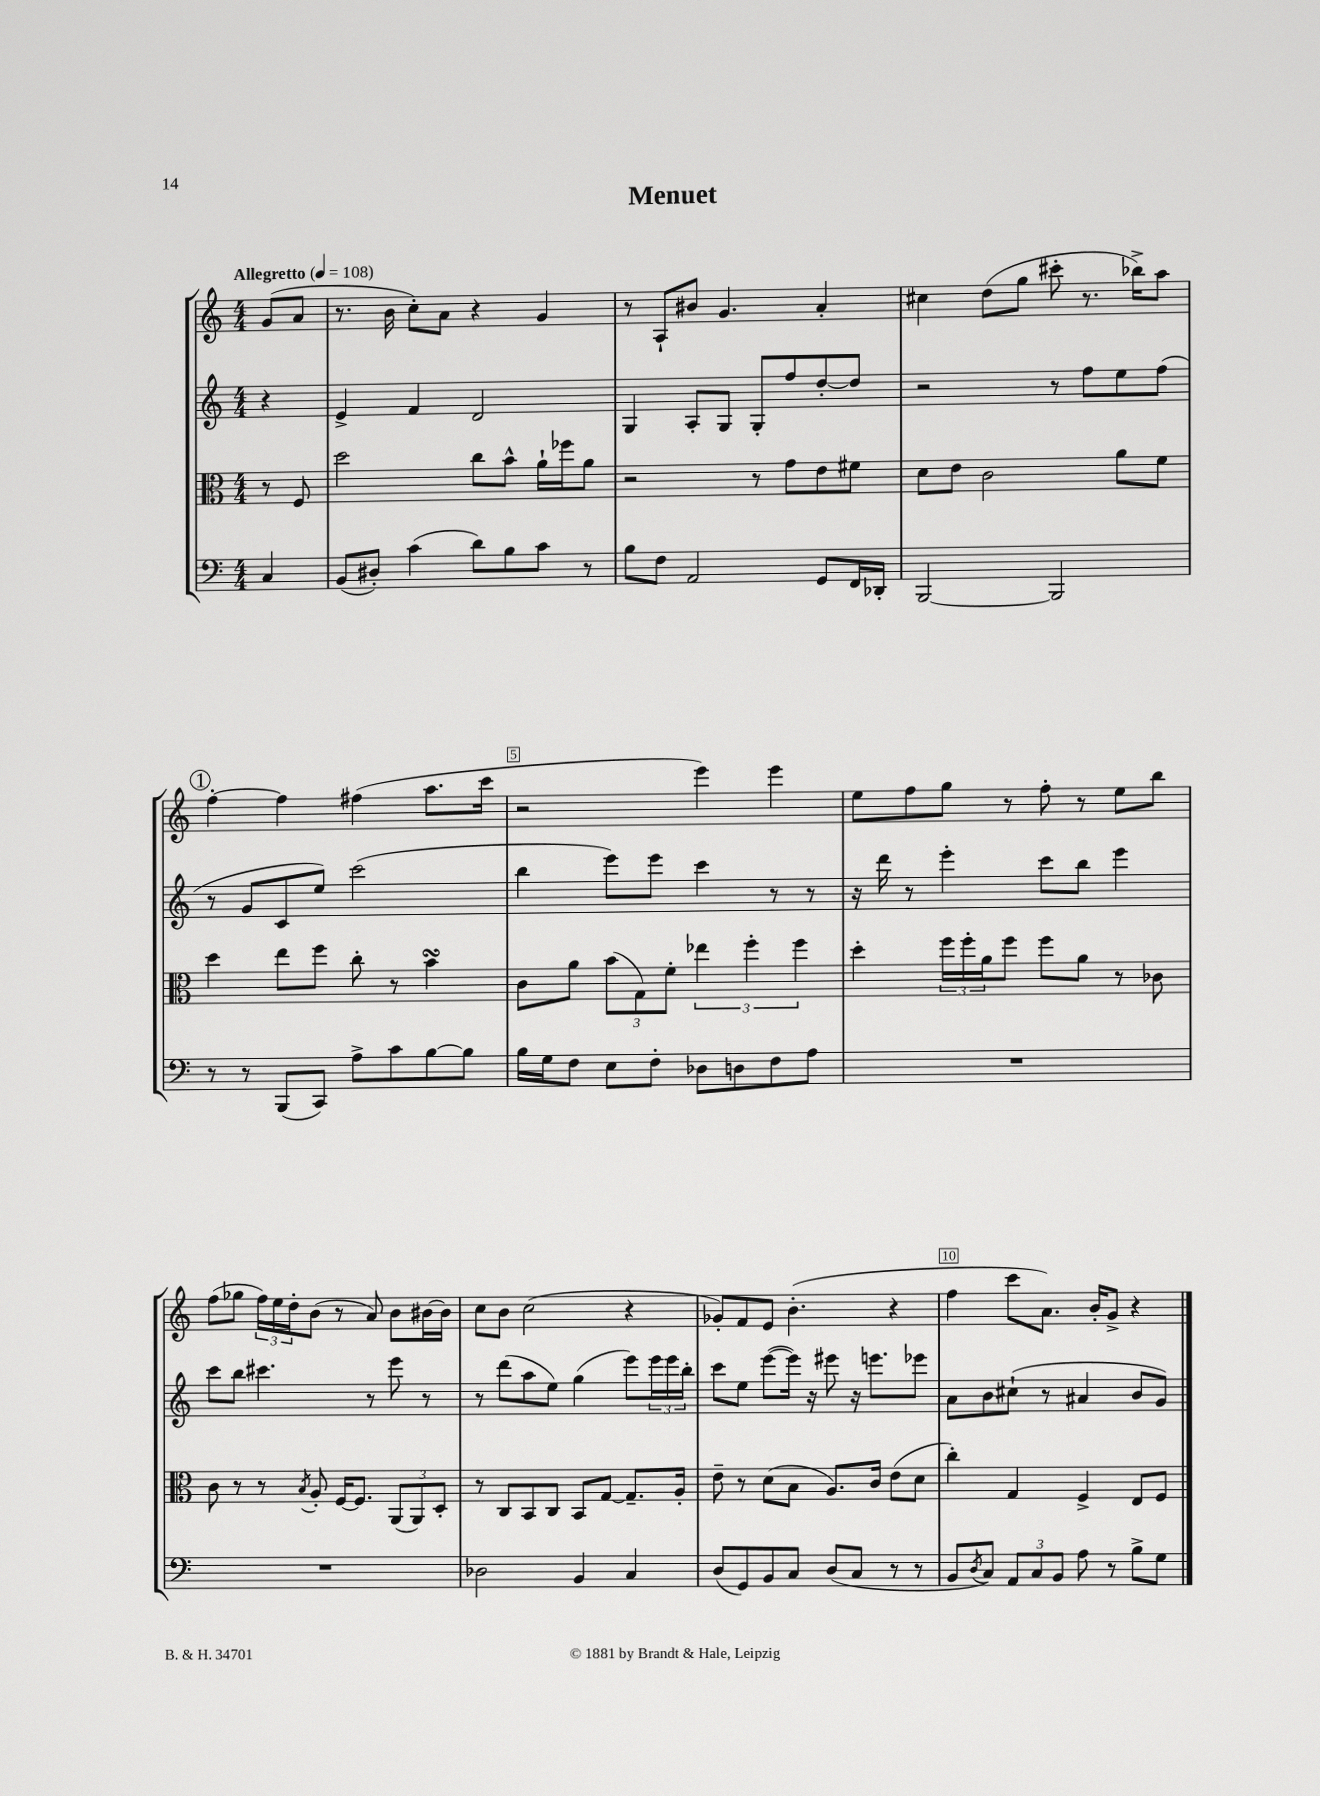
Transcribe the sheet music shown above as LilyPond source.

\header { title = "Menuet" }
<<
\new StaffGroup <<
\new Staff = "s0" {
    \clef treble \key c \major \numericTimeSignature \time 4/4 \partial 4 \tempo "Allegretto" 4 = 108
    g'8( a'8 |
    r8. b'16 c''8-.) a'8 r4 g'4 |
    r8 a8-! bis'8 g'4. a'4-. |
    cis''4 d''8( g''8 cis'''8-. r8. bes''16->) a''8 |
    \mark \markup { \circle "1" } f''4~-. f''4 fis''4( a''8. c'''16 |
    r2 e'''4) e'''4 |
    e''8 f''8 g''8 r8 f''8-. r8 e''8 b''8 |
    f''8( ges''8 \tuplet 3/2 { f''16) e''16 d''16-. } b'8( r8 a'8) b'8 bis'16~ bis'16 |
    c''8 b'8 c''2( r4 |
    ges'8-.) f'8 e'8 b'4.-.( r4 |
    f''4 c'''8 a'8.) b'16-. g'8-> r4 \bar "|." |
}
\new Staff = "s1" {
    \clef treble \key c \major \numericTimeSignature \time 4/4 \partial 4
    r4 |
    e'4-> f'4 d'2 |
    g4 a8-. g8 g8-. f''8 d''8~-. d''8 |
    r2 r8 f''8 e''8 f''8( |
    \mark \markup { \circle "1" } r8 g'8 c'8 e''8) c'''2( |
    b''4 e'''8) e'''8 c'''4 r8 r8 |
    r16 d'''16 r8 e'''4-. c'''8 b''8 e'''4 |
    c'''8 b''8 cis'''4. r8 e'''8 r8 |
    r8 d'''8( a''8 e''8) g''4( e'''8) \tuplet 3/2 { e'''16 e'''16 b''16-. } |
    c'''8 e''8 e'''8~( e'''16) r16 eis'''8 r16 e'''8. ees'''8 |
    a'8 b'8 cis''8-!( r8 ais'4 b'8 g'8) \bar "|." |
}
\new Staff = "s2" {
    \clef alto \key c \major \numericTimeSignature \time 4/4 \partial 4
    r8 f8 |
    d''2 c''8 b'8-^ a'16-! fes''16 a'8 |
    r2 r8 g'8 e'8 fis'8 |
    d'8 e'8 c'2 a'8 f'8 |
    \mark \markup { \circle "1" } d''4 e''8 f''8 c''8-. r8 b'4\turn |
    c'8 a'8 \tuplet 3/2 { b'8( g8) f'8-. } \tuplet 3/2 { ees''4 f''4-. f''4 } |
    d''4-. \tuplet 3/2 { f''16 f''16-. a'16 } f''8 f''8 a'8 r8 ces'8 |
    c'8 r8 r8 \acciaccatura { b8 } a8-. f16~ f8. \tuplet 3/2 { a,8( a,8) d8-. } |
    r8 c8 b,8 c8 b,8 g8~ g8.-- a16-. |
    e'8-- r8 d'8( b8 a8.) c'16 e'8( d'8 |
    c''4-.) g4 f4-> e8 f8 \bar "|." |
}
\new Staff = "s3" {
    \clef bass \key c \major \numericTimeSignature \time 4/4 \partial 4
    c4 |
    b,8( dis8-.) c'4( d'8) b8 c'8 r8 |
    b8 f8 a,2 g,8 f,16 des,16-. |
    b,,2~ b,,2 |
    \mark \markup { \circle "1" } r8 r8 b,,8( c,8) a8-> c'8 b8~ b8 |
    b16 g16 f8 e8 f8-. des8 d8 f8 a8 |
    R1 |
    R1 |
    des2 b,4 c4 |
    d8( g,8) b,8 c8 d8( c8 r8 r8 |
    b,8 \acciaccatura { d8 } c8) \tuplet 3/2 { a,8 c8 b,8 } a8 r8 b8-> g8 \bar "|." |
}
>>
>>
\layout { \context { \Score \override BarNumber.break-visibility = ##(#f #t #t) barNumberVisibility = #(every-nth-bar-number-visible 5) \override BarNumber.stencil = #(make-stencil-boxer 0.1 0.3 ly:text-interface::print) } }
